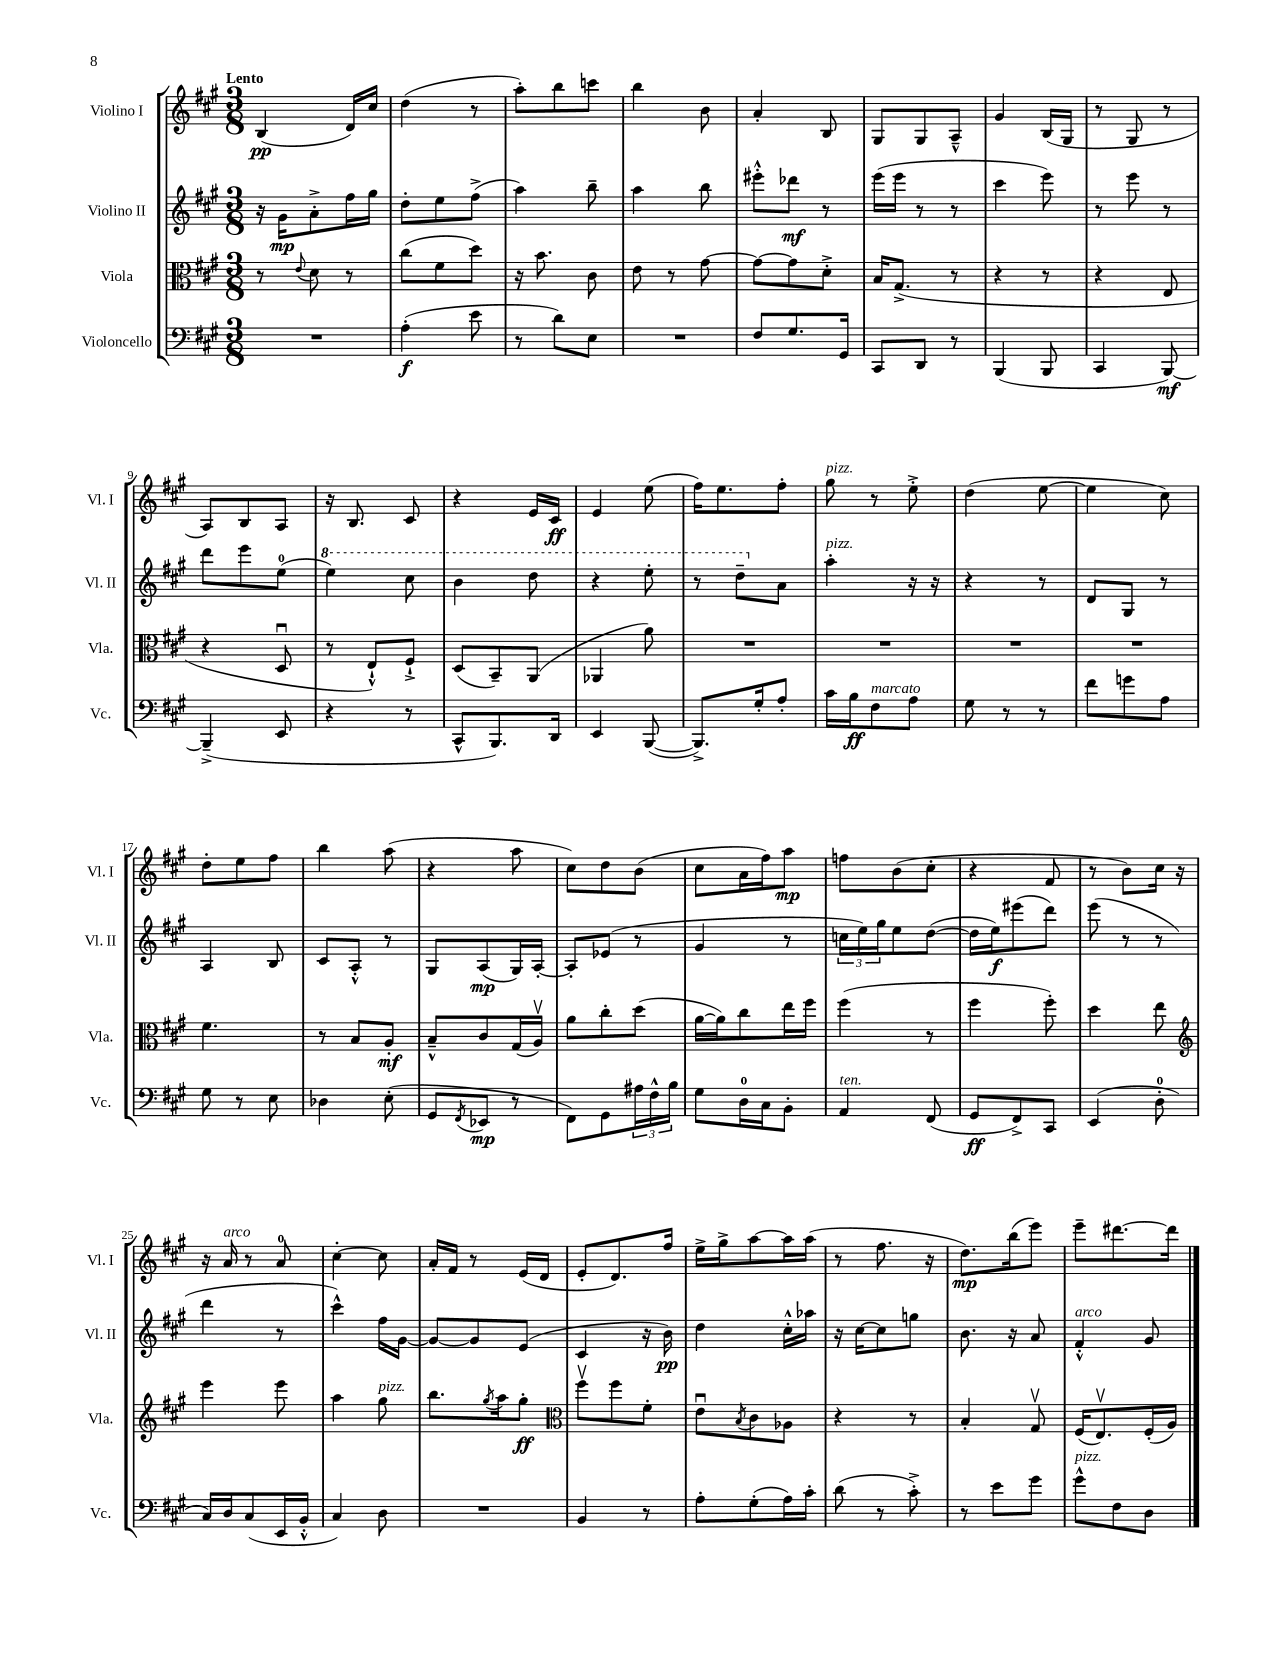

**kern	**kern	**kern	**kern
*staff4	*staff3	*staff2	*staff1
*clefF4	*clefC3	*clefG2	*clefG2
*k[f#c#g#]	*k[f#c#g#]	*k[f#c#g#]	*k[f#c#g#]
*M3/8	*M3/8	*M3/8	*M3/8
4.r	8r	16r	(4B
.	.	16g#	.
.	8qqe	.	.
.	8d	8a'^	.
.	8r	16ff#	16d)
.	.	16gg#	16cc#
=	=	=	=
(4A'	(8cc#	8dd'	(4dd
.	8f#	8ee	.
8e	8dd)	(8ff#^	8r
=	=	=	=
8r	16r	4aa)	8aa')
.	8.b	.	.
8d)	.	.	8bb
8E	8c#	8bb~	8ccc
=	=	=	=
4.r	8e	4aa	4bb
.	8r	.	.
.	[8g#	8bb	8b
=	=	=	=
8F#	8g#_	8eee#'^^	4a'
8.G#	8g#]	8ddd-	.
.	8d'^	8r	8B
16GG#	.	.	.
=	=	=	=
8CC#	16B	(16eee	8G#
.	(8.G#^	16eee	.
8DD	.	8r	8G#
8r	8r	8r	8A~^^
=	=	=	=
(4BBB	4r	4ccc#	4g#
8BBB	8r	8eee)	(16B
.	.	.	16G#
=	=	=	=
4CC#	4r	8r	8r
.	.	8eee	8G#
[8BBB)	8E	8r	8r
=	=	=	=
(4BBB~^]	4r	8ddd	8A)
.	.	8eee	8B
8EE	8Du	(8ee	8A
=	=	=	=
4r	8r	4eee)	16r
.	.	.	8.B
.	8E`^^)	.	.
8r	8F#`^	8ccc#	8c#
=	=	=	=
8CC#^^	(8D	4bb	4r
8.BBB)	8BB~)	.	.
.	(8AA	8ddd	16e
16DD	.	.	16c#
=	=	=	=
4EE	4AA-	4r	4e
([8BBB	8a)	8eee'	(8ee
=	=	=	=
8.BBB^])	4.r	8r	16ff#)
.	.	.	8.ee
.	.	8ddd~	.
16G#'	.	.	.
8A'	.	8a	8ff#'
=	=	=	=
16c#	4.r	4aa'	8gg#
16B	.	.	.
8F#	.	.	8r
8A	.	16r	8ee'^
.	.	16r	.
=	=	=	=
8G#	4.r	4r	(4dd
8r	.	.	.
8r	.	8r	[8ee
=	=	=	=
8f#	4.r	8d	4ee]
8g	.	8G#	.
8A	.	8r	8cc#)
=	=	=	=
8G#	4.f#	4A	8dd'
8r	.	.	8ee
8E	.	8B	8ff#
=	=	=	=
4D-	8r	8c#	4bb
.	8B	8A'^^	.
(8E'	8A'	8r	(8aa
=	=	=	=
8GG#	8B~^^	8G#	4r
8qFF#	.	.	.
8EE-	8c#	(8A	.
8r	(16G#	16G#)	8aa
.	16Av)	[16A'	.
=	=	=	=
8FF#)	8a	8A']	8cc#)
8GG#	8cc#'	(8e-	8dd
24A#	(8dd	8r	(8b
24F#^^	.	.	.
24B	.	.	.
=	=	=	=
8G#	[16a	4g#	8cc#
.	16a])	.	.
16D	8cc#	.	16a
16C#	.	.	16ff#)
8BB'	16ee	8r	8aa
.	16ff#	.	.
=	=	=	=
4AA	(4ff#	24cc	8ff
.	.	24ee)	.
.	.	24gg#	.
.	.	8ee	(8b
(8FF#	8r	([8dd	8cc#'
=	=	=	=
8GG#	4ff#	16dd]	4r
.	.	16ee)	.
8FF#^)	.	(8eee#	.
8CC#	8ff#')	8ddd)	8f#
=	=	=	=
(4EE	4dd	(8eee	8r
.	.	8r	8b)
8D'	8ee	8r	16cc#
.	.	.	16r
=	=	=	=
*	*clefG2	*	*
16C#)	4eee	4ddd	16r
16D	.	.	16a
(8C#	.	.	8r
16EE	8eee	8r	8a
16BB'^^	.	.	.
=	=	=	=
4C#)	4aa	4ccc#^^)	[4cc#'
8D	8gg#	16ff#	8cc#]
.	.	[16g#	.
=	=	=	=
4.r	8.bb	8g#_	16a'
.	.	.	16f#
.	.	8g#]	8r
.	8qgg#	.	.
.	16aa	.	.
.	8gg#'	(8e	(16e
.	.	.	16d
=	=	=	=
*	*clefC3	*	*
4BB	8ff#v	4c#	8e'
.	8ff#	.	8.d)
8r	8f#'	16r	.
.	.	16b)	16ff#
=	=	=	=
8A'	8eu	4dd	16ee^
.	.	.	16gg#^
.	8qB	.	.
(8G#'	8c#	.	[8aa
16A)	8A-	16cc#'^^	16aa]
16c#'	.	16aa-	(16aa
=	=	=	=
(8d	4r	16r	8r
.	.	[16cc#	.
8r	.	8cc#]	8.ff#
8c#'^)	8r	8gg	.
.	.	.	16r
=	=	=	=
8r	4B'	8.b	8.dd)
8e	.	.	.
.	.	16r	(16bb
8g#	8G#v	8a	8eee)
=	=	=	=
8g#^^	(16F#	4f#'^^	8eee~
.	8.Ev)	.	.
8F#	.	.	[8.ddd#
8D	(16F#'	8g#	.
.	16A)	.	16ddd#]
==	==	==	==
*-	*-	*-	*-
